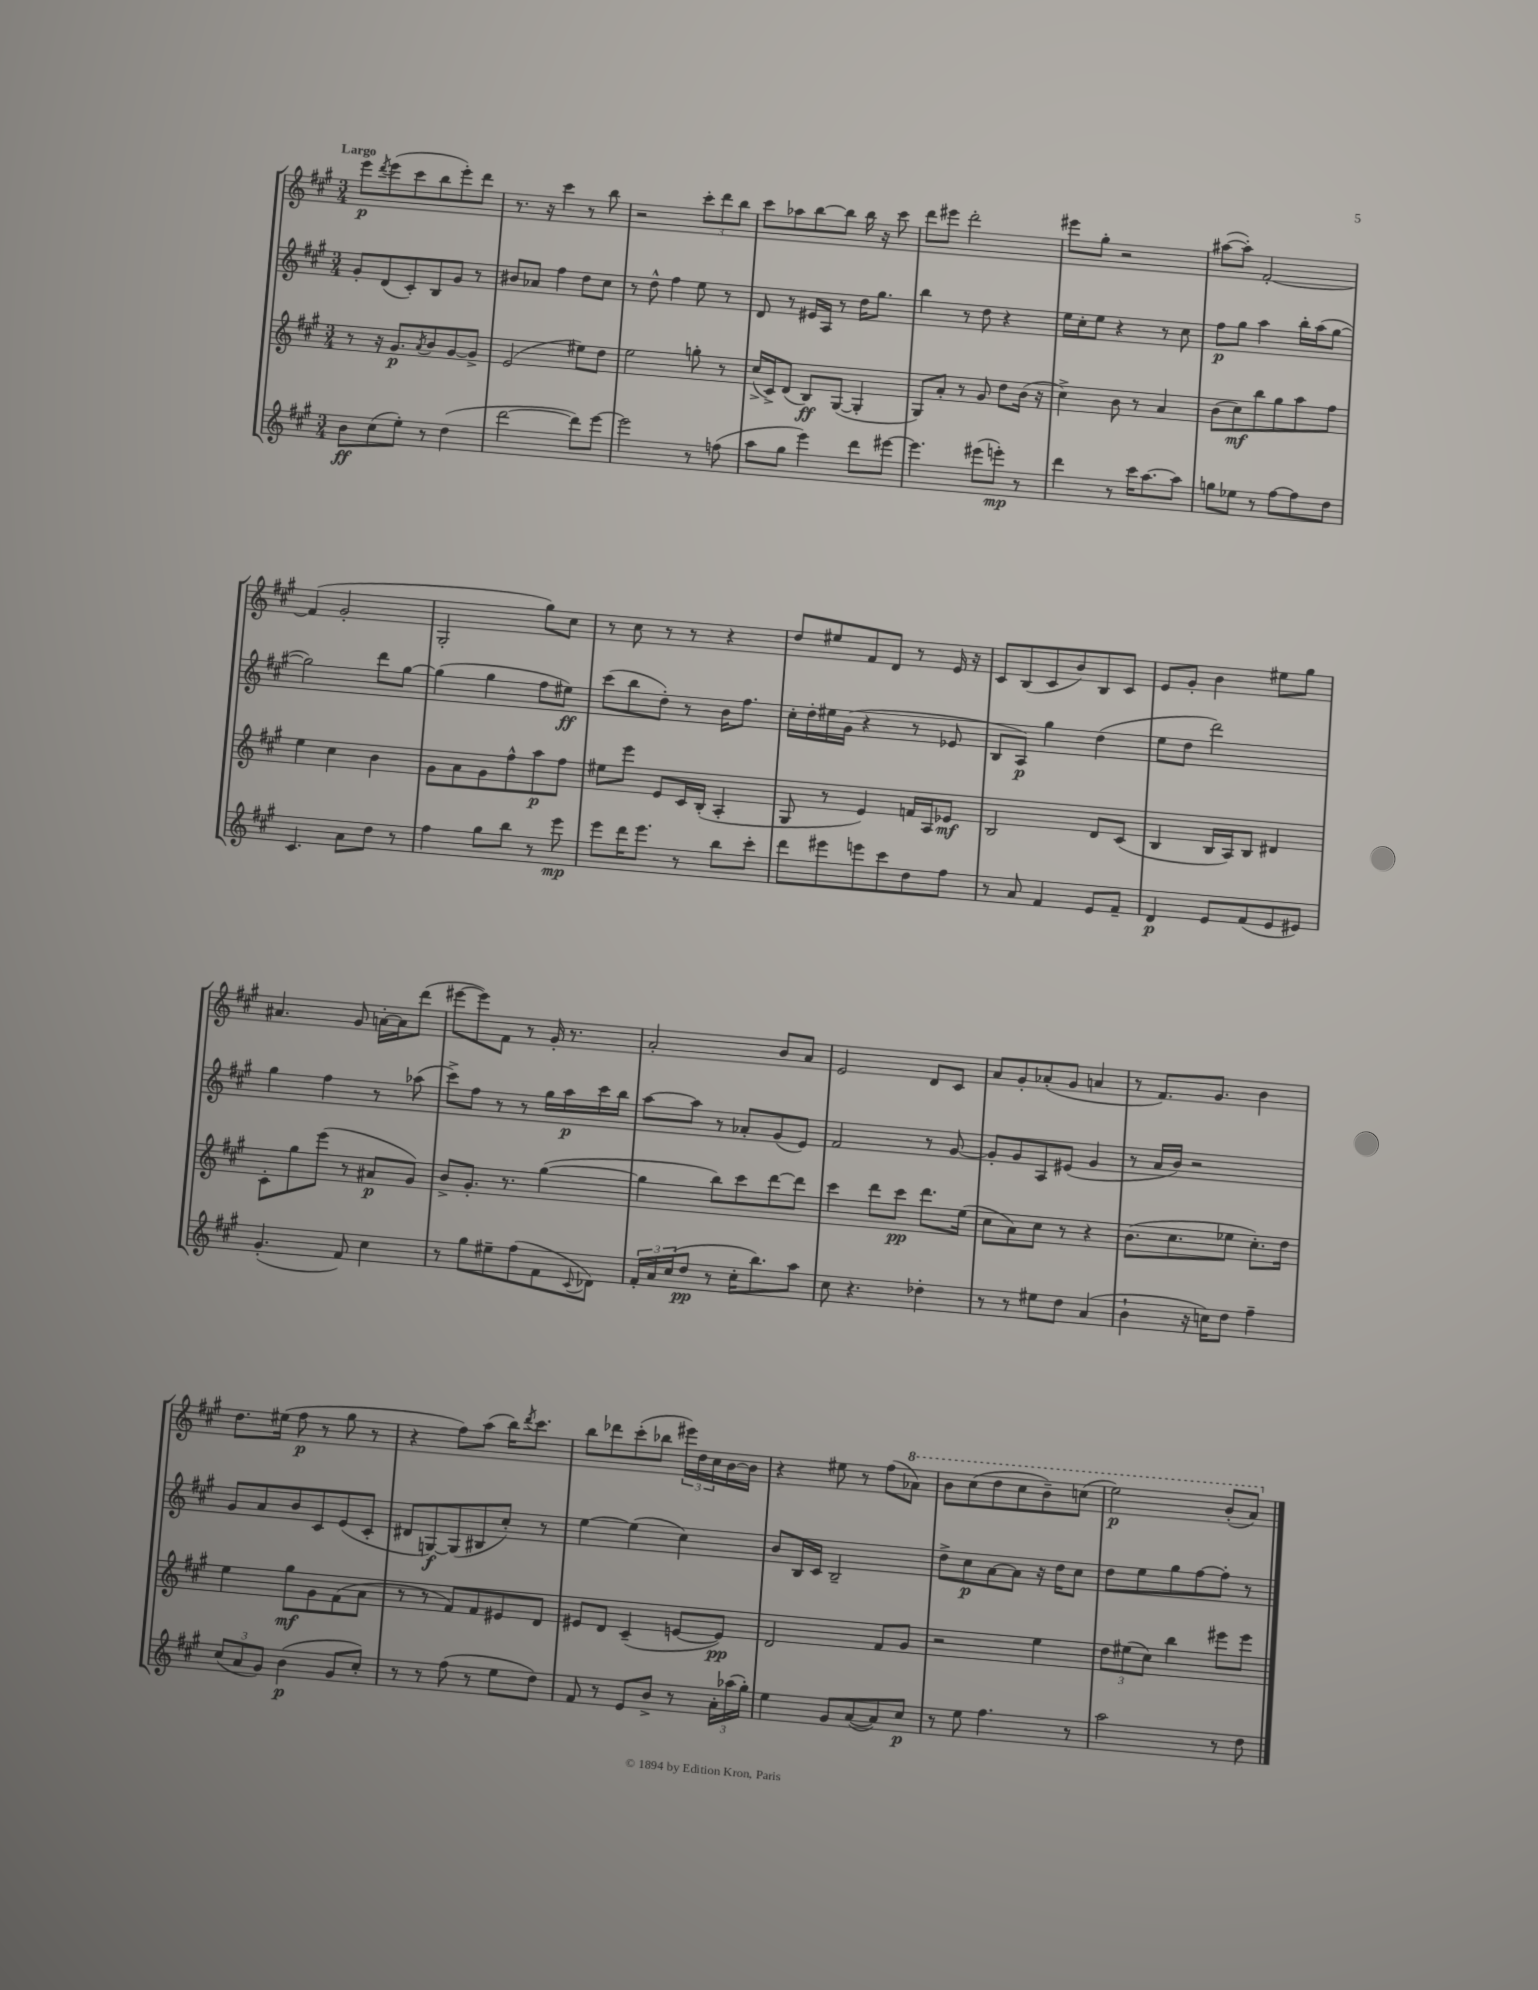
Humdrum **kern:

**kern	**dynam	**kern	**dynam	**kern	**dynam	**kern	**dynam
*part4	*part4	*part3	*part3	*part2	*part2	*part1	*part1
*staff4	*staff4	*staff3	*staff3	*staff2	*staff2	*staff1	*staff1
*clefG2	*	*clefG2	*	*clefG2	*	*clefG2	*
*k[f#c#g#]	*	*k[f#c#g#]	*	*k[f#c#g#]	*	*k[f#c#g#]	*
*M3/4	*	*M3/4	*	*M3/4	*	*M3/4	*
=1	=1	=1	=1	=1	=1	=1	=1
!	!	!	!	!	!	!LO:TX:a:B:t=Largo	!
8b\L	ff	8r	.	8g#'/L	.	8eee\L	p
.	.	.	.	.	.	8qddd/	.
(8cc#\	.	16r	.	(8d/	.	(8eee\	.
.	.	8.g#/L	p	.	.	.	.
8ee'\J)	.	.	.	8c#'/)	.	8ccc#\	.
.	.	8qa/	.	.	.	.	.
8r	.	8b/	.	8B/	.	8bb\	.
(4dd\	.	[8g#/	.	8g#/J	.	8eee'\)	.
.	.	8g#^/J]	.	8r	.	8ddd\J	.
=2	=2	=2	=2	=2	=2	=2	=2
[2ddd\	.	(2e/	.	8b#X/L	.	8.r	.
.	.	.	.	8a-X/J	.	.	.
.	.	.	.	.	.	16r	.
.	.	.	.	4ff#\	.	4ccc#\	.
8ddd\L])	.	8ee#X\L)	.	8dd\L	.	8r	.
[8eee\J	.	8dd\J	.	8cc#\J	.	8bb\	.
=3	=3	=3	=3	=3	=3	=3	=3
2eee\]	.	2ee\	.	8r	.	2r	.
.	.	.	.	8dd^^\	.	.	.
.	.	.	.	4ff#\	.	.	.
8r	.	8ggn'\	.	8ee\	.	12ccc#'\L	.
.	.	.	.	.	.	12ddd\	.
(8ffn\	.	8r	.	8r	.	.	.
.	.	.	.	.	.	12bb\J	.
=4	=4	=4	=4	=4	=4	=4	=4
8aa\L	.	(16cc#^/LL	.	8d/	.	8ccc#\L	.
.	.	16c#^/J)	.	.	.	.	.
8gg#\J	.	(8d/J	.	8r	.	8aa-X\	.
4eee\)	.	8B/L)	ff	16e#X/LL	.	[8bb\	.
.	.	.	.	16A/JJ	.	.	.
.	.	([8G#/J	.	8r	.	8bb\J]	.
8ddd\L	.	4G#'/]	.	16dd\KL	.	16bb\	.
.	.	.	.	8.gg#\J	.	16r	.
[8eee#X\J	.	.	.	.	.	8ccc#\	.
=5	=5	=5	=5	=5	=5	=5	=5
4.eee#\]	.	8G#/L)	.	4bb\	.	8ddd\L	.
.	.	8a'/J	.	.	.	8eee#X\J	.
.	.	8r	.	8r	.	2ddd'\	.
(8eee#X\L	.	8g#/	.	8dd\	.	.	.
8eeen'\J)	mp	8dd\L	.	4r	.	.	.
8r	.	(16b\Jk	.	.	.	.	.
.	.	16r	.	.	.	.	.
=6	=6	=6	=6	=6	=6	=6	=6
4ddd\	.	4cc#^\)	.	16ee\LL	.	8eee#X\L	.
.	.	.	.	16cc#'\J	.	.	.
.	.	.	.	8ee\J	.	8gg#'\J	.
8r	.	8b\	.	4r	.	2r	.
16ccc#\KL	.	8r	.	.	.	.	.
[8.aa\	.	.	.	.	.	.	.
.	.	4a/	.	8r	.	.	.
8aa\J]	.	.	.	8cc#\	.	.	.
=7	=7	=7	=7	=7	=7	=7	=7
8ggn\L	.	(8b\L	.	8ff#\L	p	([8aa#X\L	.
8ee-X\J	.	8cc#\)	mf	8gg#\J	.	8aa#'\J])	.
8r	.	8bb\	.	4aa\	.	[2f#'/	.
[8ff#\L	.	8gg#\	.	.	.	.	.
8ff#\]	.	8aa\	.	16bb'\LL	.	.	.
.	.	.	.	(16aa\J	.	.	.
8dd\J	.	8ff#\J	.	[8gg#\J	.	.	.
!!LO:LB:g=z
=8	=8	=8	=8	=8	=8	=8	=8
4.c#/	.	4ee\	.	2gg#\])	.	(4f#/]	.
.	.	4cc#\	.	.	.	2g#'/	.
8a\L	.	.	.	.	.	.	.
8dd\J	.	4b\	.	8ddd\L	.	.	.
8r	.	.	.	[8gg#\J	.	.	.
=9	=9	=9	=9	=9	=9	=9	=9
4ff#\	.	8g#\L	.	(4gg#\]	.	2G#'/	.
.	.	8a\	.	.	.	.	.
8gg#\L	.	8g#\	.	4gg#\	.	.	.
8bb\J	.	8ff#^^\	.	.	.	.	.
8r	.	8aa\	p	8ff#\L	.	8gg#\L)	.
8eee\	mp	8ff#\J	.	8ee#X\J)	ff	8cc#\J	.
=10	=10	=10	=10	=10	=10	=10	=10
8eee\L	.	8ee#X\L	.	(8ccc#\L	.	8r	.
16ddd\K	.	8eee\J	.	8bb\	.	8cc#\	.
8.eee\J	.	.	.	.	.	.	.
.	.	8e/L	.	8dd'\J)	.	8r	.
8r	.	16c#/L	.	8r	.	8r	.
.	.	(16B'/JJ	.	.	.	.	.
8bb\L	.	4A'/	.	16b\KL	.	4r	.
.	.	.	.	8.ff#\J	.	.	.
8ccc#'\J	.	.	.	.	.	.	.
=11	=11	=11	=11	=11	=11	=11	=11
8ddd\L	.	8G#/	.	16cc#'\LL	.	8dd/L	.
.	.	.	.	16dd'\	.	.	.
8eee#X\	.	8r	.	16ee#X\	.	8ee#X/	.
.	.	.	.	(16g#\JJ	.	.	.
8eeen\	.	4e/)	.	4r	.	8f#/	.
8ccc#\	.	.	.	.	.	8d/J	.
8dd\	.	16fn/LL	.	8r	.	8r	.
.	.	16A/J	.	.	.	.	.
8ff#\J	.	8e-X/J	mf	8e-X/	.	16e/	.
.	.	.	.	.	.	16r	.
=12	=12	=12	=12	=12	=12	=12	=12
8r	.	2B/	.	8B/L	.	8c#/L	.
8a/	.	.	.	8A/J)	p	(8B/	.
4f#/	.	.	.	4gg#\	.	8c#/	.
.	.	.	.	.	.	8b/)	.
8e/L	.	8d/L	.	(4dd\	.	8B/	.
8f#~/J	.	(8c#/J	.	.	.	8c#/J	.
=13	=13	=13	=13	=13	=13	=13	=13
4d/	p	4B/	.	8ee\L	.	8e/L	.
.	.	.	.	8dd\J	.	8g#'/J	.
8e/L	.	16B/LL	.	2ddd\)	.	4b\	.
.	.	16A/J)	.	.	.	.	.
(8f#/	.	8B/J	.	.	.	.	.
8e/	.	4d#X/	.	.	.	8ee#X\L	.
8e#X/J)	.	.	.	.	.	8gg#\J	.
!!LO:LB:g=z
=14	=14	=14	=14	=14	=14	=14	=14
(4.g#'/	.	8c#'\L	.	4gg#\	.	4.a#X/	.
.	.	8gg#\	.	.	.	.	.
.	.	(8eee\J	.	4ff#\	.	.	.
8f#/)	.	8r	.	.	.	8g#/	.
4cc#\	.	8a#X/L	p	8r	.	[16an'\LL	.
.	.	.	.	.	.	16a\J]	.
.	.	8g#/J)	.	(8aa-X\	.	(8ddd\J	.
=15	=15	=15	=15	=15	=15	=15	=15
8r	.	8b^/L	.	8ccc#^\L)	.	[8eee#X\L	.
8gg#\L	.	8.g#'/J	.	8ff#\J	.	8eee#\])	.
8ee#X~\	.	.	.	8r	.	8f#\J	.
.	.	8.r	.	.	.	.	.
(8ff#\	.	.	.	8r	.	8r	.
8f#\	.	([4gg#\	.	16gg#\LL	.	16g#'/	.
.	.	.	.	16aa\	p	8.r	.
8qqc#/	.	.	.	.	.	.	.
8d-X\J)	.	.	.	16ccc#\	.	.	.
.	.	.	.	16bb\JJ	.	.	.
=16	=16	=16	=16	=16	=16	=16	=16
24f#'/LL	.	4gg#\]	.	[8aa\L	.	2a'/	.
24a/	.	.	.	.	.	.	.
(24cc#/J	.	.	.	.	.	.	.
8dd/J	pp	.	.	8aa\J]	.	.	.
8r	.	8bb\L)	.	8r	.	.	.
16cc#'\KL	.	8ccc#\	.	8a-X'/L	.	.	.
8.bb\)	.	.	.	.	.	.	.
.	.	[8ddd\	.	(8g#/	.	8b/L	.
8aa\J	.	8ddd\J]	.	8e/J)	.	8a/J	.
=17	=17	=17	=17	=17	=17	=17	=17
8cc#\	.	4ccc#\	.	2f#/	.	2e/	.
4.r	.	.	.	.	.	.	.
.	.	8ddd\L	.	.	.	.	.
.	.	8ccc#\J	pp	.	.	.	.
4dd-X'\	.	8.ddd\L	.	8r	.	8d/L	.
.	.	.	.	[8g#/	.	8c#/J	.
.	.	(16ee\Jk	.	.	.	.	.
=18	=18	=18	=18	=18	=18	=18	=18
8r	.	8cc#\L	.	8g#'/L]	.	8a/L	.
8r	.	8a\)	.	8g#/	.	8g#'/	.
8ee#X\L	.	8cc#\J	.	8A/	.	(8a-X'/	.
8dd\J	.	8r	.	(8e#X/J	.	8g#/J	.
(4a/	.	4r	.	4g#/	.	4an/	.
=19	=19	=19	=19	=19	=19	=19	=19
4b`\	.	(8.b\L	.	8r	.	8r	.
.	.	.	.	16a/LL	.	8.f#/L)	.
.	.	8.cc#\	.	16b/JJ)	.	.	.
16r	.	.	.	2r	.	.	.
16ccn\KL)	.	.	.	.	.	8.g#/J	.
8dd\J	.	8ee-X\J	.	.	.	.	.
4ff#~\	.	8.cc#'\L)	.	.	.	4b\	.
.	.	16dd\Jk	.	.	.	.	.
!!LO:LB:g=z
=20	=20	=20	=20	=20	=20	=20	=20
(12cc#/L	.	4ee\	.	8g#/L	.	8.dd\L	.
12a/	.	.	.	.	.	.	.
.	.	.	.	8a/	.	.	.
12g#/J)	.	.	.	.	.	.	.
.	.	.	.	.	.	(16ee#X\Jk	.
(4b\	p	8gg#\L	mf	8b/	.	8ff#\	p
.	.	8g#\	.	8c#/	.	8r	.
8g#/L	.	(8f#\	.	(8e/	.	8gg#\	.
8cc#'/J)	.	8a\J	.	8c#'/J	.	8r	.
=21	=21	=21	=21	=21	=21	=21	=21
8r	.	8r	.	8d#X/L	.	4r	.
8r	.	8r	.	[8Gn/)	f	.	.
(8ff#\	.	8f#/L)	.	(8G/]	.	8ff#\L)	.
8r	.	8f#/	.	8B#X/	.	(8aa\J	.
8ee\L	.	8e#X/	.	8cc#'/J)	.	16bb\KL)	.
.	.	.	.	.	.	8qddd/	.
.	.	.	.	.	.	8.ccc#\J	.
8dd\J)	.	8d/J	.	8r	.	.	.
=22	=22	=22	=22	=22	=22	=22	=22
8f#/	.	8e#X/L	.	[4ee\	.	8bb\L	.
8r	.	8d/J	.	.	.	8ddd-X\	.
8e/L	.	(4c#~/	.	(4ee\]	.	(8ccc#'\	.
8b^/J	.	.	.	.	.	8bb-X\J	.
8r	.	[8en/L	.	4cc#\)	.	24eee#X\LL)	.
.	.	.	.	.	.	24dd\	.
.	.	.	.	.	.	24cc#\	.
24a'\LL	.	8e/J])	pp	.	.	[16b\	.
(24aa-X\	.	.	.	.	.	.	.
.	.	.	.	.	.	16b\JJ]	.
24gg#'\JJ)	.	.	.	.	.	.	.
=23	=23	=23	=23	=23	=23	=23	=23
4ee\	.	2d/	.	8b/L	.	4r	.
.	.	.	.	16B/L	.	.	.
.	.	.	.	16c#/JJ	.	.	.
8g#/L	.	.	.	2B~/	.	8ee#X\	.
([8a/	.	.	.	.	.	8r	.
8a/])	.	8f#/L	.	.	.	(8ff#\L	.
*	*	*	*	*	*	*8va	*
8cc#/J	p	8g#/J	.	.	.	8aa-X\J)	.
=24	=24	=24	=24	=24	=24	=24	=24
8r	.	2r	.	8dd^\L	.	8bb\L	.
8ee\	.	.	.	8cc#\	p	(8ccc#\	.
4.ff#\	.	.	.	[8a\	.	8ddd\	.
.	.	.	.	8a\J]	.	8ccc#\	.
.	.	4ee\	.	16r	.	8bb~\)	.
.	.	.	.	16dd\KL	.	.	.
8r	.	.	.	8cc#\J	.	(8cccn\J	.
=25	=25	=25	=25	=25	=25	=25	=25
2aa\	.	12dd\L	.	8dd\L	.	2eee\)	p
.	.	(12ee#X\	.	.	.	.	.
.	.	.	.	8ee\	.	.	.
.	.	12cc#\J)	.	.	.	.	.
.	.	4bb\	.	8gg#\	.	.	.
.	.	.	.	[8ff#\	.	.	.
8r	.	8eee#X\L	.	8ff#'\J]	.	(8bb'/L	.
8dd\	.	8eee#\J	.	8r	.	8aa/J)	.
*	*	*	*	*	*	*X8va	*
==	==	==	==	==	==	==	==
*-	*-	*-	*-	*-	*-	*-	*-
